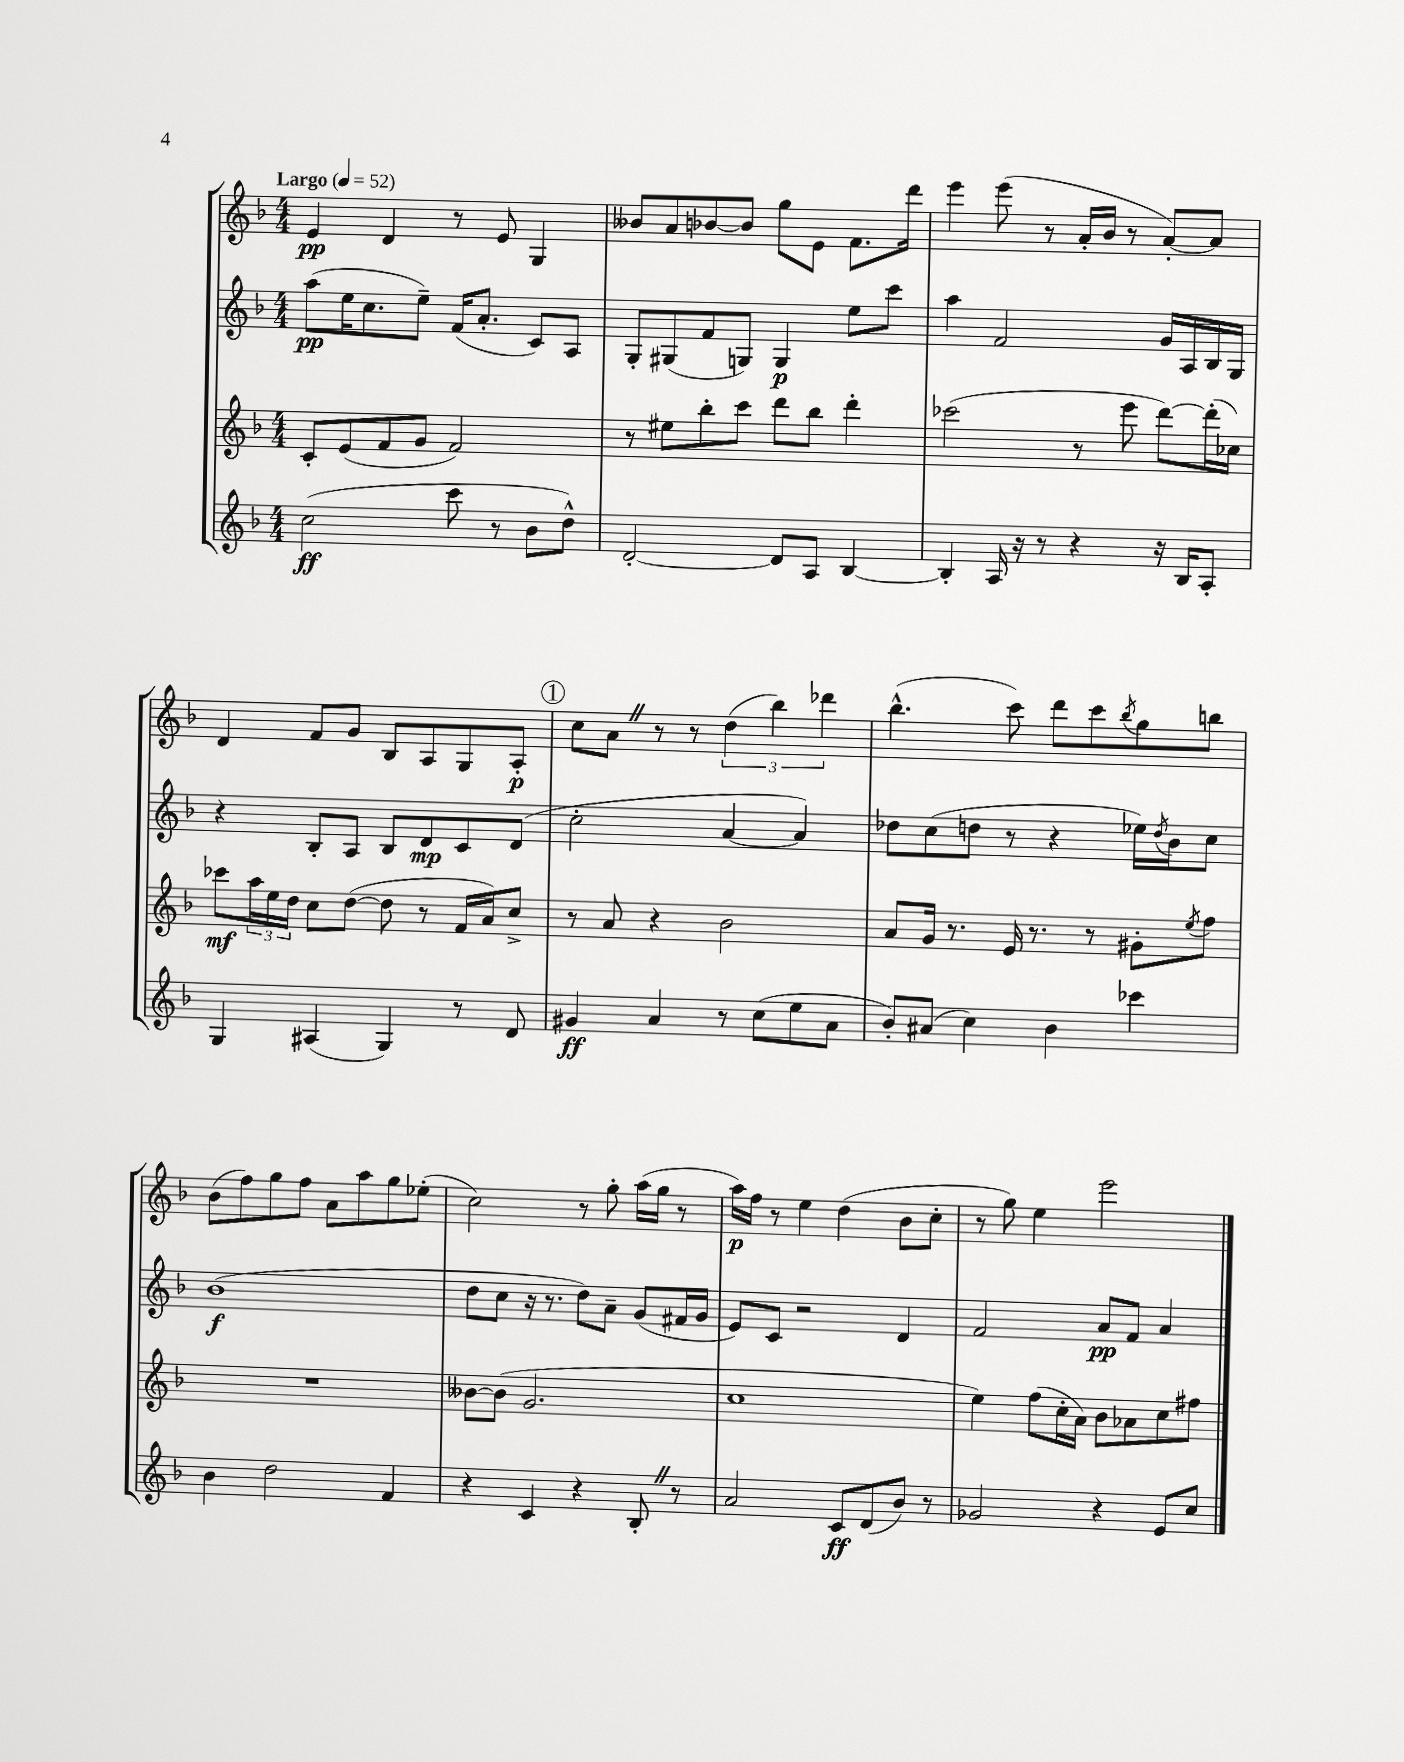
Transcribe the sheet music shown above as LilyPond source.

<<
\new StaffGroup <<
\new Staff = "s0" {
    \clef treble \key f \major \numericTimeSignature \time 4/4 \tempo "Largo" 4 = 52
    e'4\pp d'4 r8 e'8 g4 |
    beses'8 a'8 bes'8~ bes'8 g''8 e'8 f'8. d'''16 |
    e'''4 e'''8( r8 a'16-. bes'16 r8 a'8~-.) a'8 |
    d'4 f'8 g'8 bes8 a8 g8 a8-.\p |
    \mark \markup { \circle "1" } c''8 a'8 \once \override BreathingSign.text = \markup { \musicglyph "scripts.caesura.straight" } \breathe r8 r8 \tuplet 3/2 { d''4( bes''4) des'''4 } |
    bes''4.-^( c'''8) d'''8 c'''8 \acciaccatura { bes''8 } g''8 b''8 |
    bes'8( f''8) g''8 f''8 a'8 a''8 g''8 ees''8-.( |
    c''2) r8 g''8-. a''16( g''16 r8 |
    a''16\p) f''16 r8 e''4 d''4( bes'8 c''8-. |
    r8 g''8) e''4 e'''2 \bar "|." |
}
\new Staff = "s1" {
    \clef treble \key f \major \numericTimeSignature \time 4/4
    a''8\pp( e''16 c''8. e''8--) f'16( a'8.-. c'8) a8 |
    g8-. gis8( f'8 g8) g4\p e''8 c'''8 |
    a''4 f'2 g'16 a16 bes16 g16 |
    r4 bes8-. a8 bes8 d'8\mp c'8 d'8( |
    \mark \markup { \circle "1" } c''2-. a'4~ a'4) |
    des''8 c''8( d''8 r8 r4 ees''16) \acciaccatura { d''8 } bes'16 c''8 |
    bes'1\f( |
    d''8 c''8 r16 r8. d''8) a'8-- g'8( fis'16 g'16 |
    e'8) c'8 r2 d'4 |
    f'2 a'8\pp f'8 a'4 \bar "|." |
}
\new Staff = "s2" {
    \clef treble \key f \major \numericTimeSignature \time 4/4
    c'8-. e'8( f'8 g'8 f'2) |
    r8 eis''8 bes''8-. c'''8 d'''8 bes''8 d'''4-. |
    ces'''2( r8 e'''8 d'''8~) d'''16-.( ces''16) |
    ces'''8\mf \tuplet 3/2 { a''16 e''16 d''16 } c''8 d''8~( d''8 r8 f'16 a'16) c''8-> |
    \mark \markup { \circle "1" } r8 a'8 r4 bes'2 |
    a'8 g'16 r8. e'16 r8. r8 gis'8-. \acciaccatura { e''8 } f''8 |
    R1 |
    beses'8~ beses'8( g'2. |
    c''1 |
    e''4) f''8( c''16-. a'16) bes'8 aes'8 c''8 fis''8 \bar "|." |
}
\new Staff = "s3" {
    \clef treble \key f \major \numericTimeSignature \time 4/4
    c''2\ff( c'''8 r8 bes'8 d''8-^) |
    d'2~-. d'8 a8 bes4~ |
    bes4-. a16 r16 r8 r4 r16 bes16 a8-. |
    g4 ais4( g4) r8 d'8 |
    \mark \markup { \circle "1" } gis'4\ff a'4 r8 c''8( e''8 a'8 |
    bes'8-.) ais'8( c''4) bes'4 ces'''4 |
    bes'4 d''2 f'4 |
    r4 c'4 r4 bes8-. \once \override BreathingSign.text = \markup { \musicglyph "scripts.caesura.straight" } \breathe r8 |
    a'2 c'8\ff d'8( bes'8) r8 |
    ges'2 r4 e'8 c''8 \bar "|." |
}
>>
>>
\layout { \context { \Score \remove "Bar_number_engraver" } }
